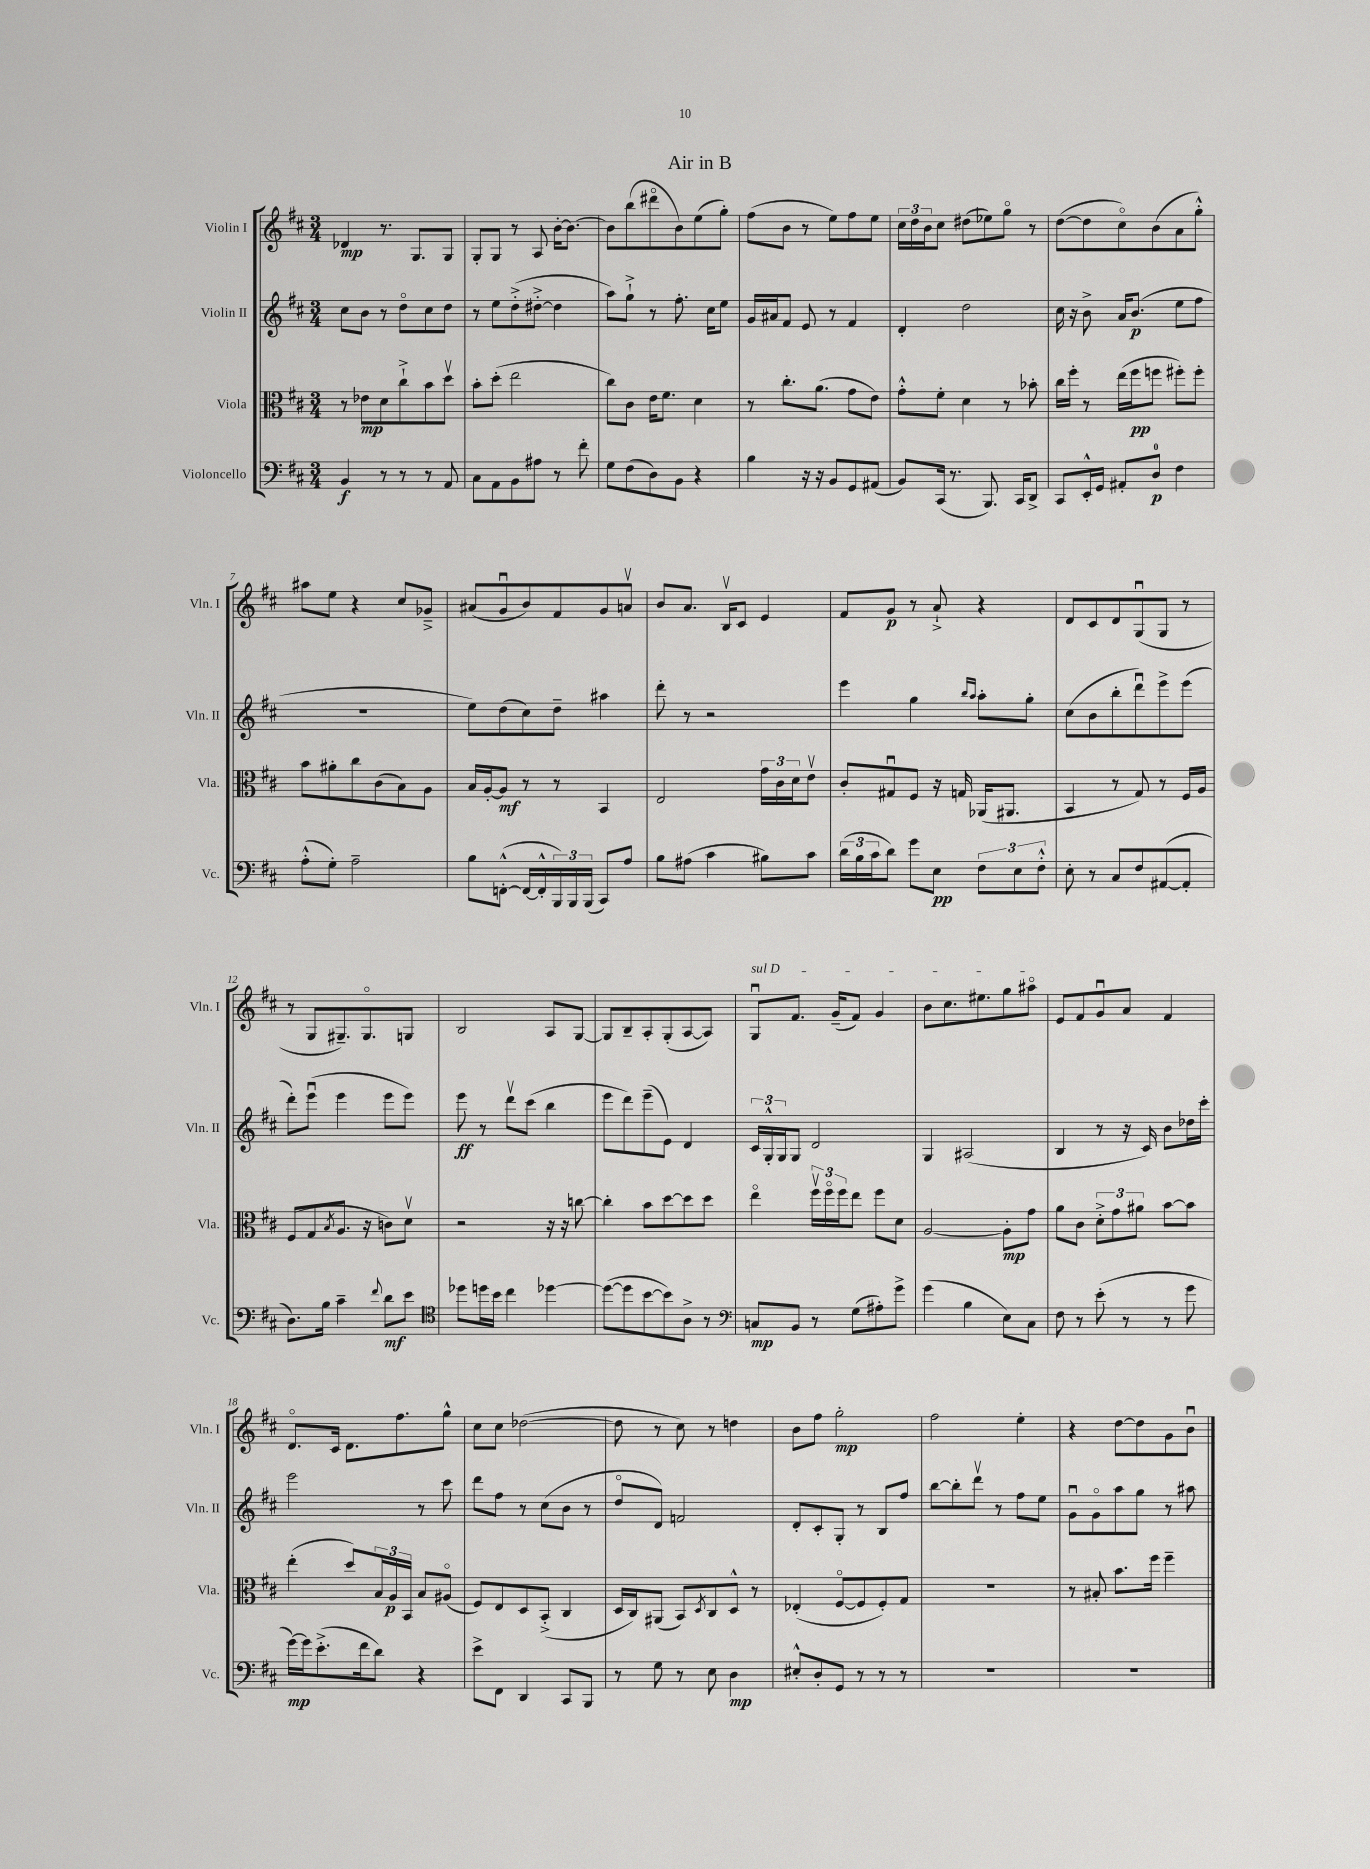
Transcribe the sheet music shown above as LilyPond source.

\header { title = "Air in B" }
<<
\new StaffGroup <<
\new Staff = "s0" \with { instrumentName = "Violin I" shortInstrumentName = "Vln. I" } {
    \clef treble \key d \major \numericTimeSignature \time 3/4
    des'4\mp r8. g8. g8 |
    g8-. g8 r8 a8 b'16~-. b'8.~ |
    b'8 b''8( dis'''8\flageolet b'8) e''8( g''8-.) |
    fis''8( b'8 r8 e''8) fis''8 e''8 |
    \tuplet 3/2 { cis''16 d''16 b'16 } cis''8 dis''8( ees''8) g''8\flageolet r8 |
    d''8~( d''8 cis''8\flageolet) b'8( a'8 g''8-.-^) |
    ais''8 e''8 r4 cis''8 ges'8---> |
    ais'8( g'8\downbow b'8) fis'8 g'8 a'8\upbow |
    b'8 a'8. b16\upbow cis'8 e'4 |
    fis'8 g'8\p r8 a'8-!-> r4 |
    d'8 cis'8 d'8 g8\downbow( g8 r8 |
    r8 g8 gis8.--) gis8.\flageolet g8 |
    b2 a8 g8~ |
    g8 b8-- a8-. g8-.( a8~ a8) |
    \once \override TextSpanner.bound-details.left.text = \markup { \italic "sul D" } g8\downbow\startTextSpan fis'8. g'16--( fis'8) g'4 |
    b'8 cis''8. eis''8. g''8 ais''8\flageolet\stopTextSpan |
    e'8 fis'8 g'8\downbow a'8 fis'4 |
    d'8.\flageolet cis'16 d'8. fis''8. g''8-^ |
    cis''8 cis''8 des''2~( |
    des''8 r8 cis''8) r8 d''4 |
    b'8 fis''8 g''2-.\mp |
    fis''2 e''4-. |
    r4 d''8~ d''8 g'8 b'8\downbow \bar "|." |
}
\new Staff = "s1" \with { instrumentName = "Violin II" shortInstrumentName = "Vln. II" } {
    \clef treble \key d \major \numericTimeSignature \time 3/4
    cis''8 b'8 r8 d''8\flageolet cis''8 d''8 |
    r8 e''8 d''8-.->( dis''8~-.-> dis''4 |
    a''8) g''8-!-> r8 fis''8.-. cis''16 e''8 |
    g'16 ais'16 fis'8 e'8 r8 fis'4 |
    d'4-. d''2 |
    cis''16 r16 b'8-> a'16 b'8.\p( e''8 fis''8 |
    R2. |
    e''8) d''8( cis''8) d''8-- ais''4 |
    d'''8-. r8 r2 |
    e'''4 g''4 \grace { b''16 a''16 } a''8-. g''8-. |
    cis''8( b'8 b''8-. d'''8\downbow) e'''8-> e'''8( |
    d'''8-.) e'''8\downbow( e'''4 e'''8 e'''8) |
    e'''8\ff r8 d'''8\upbow cis'''8( b''4 |
    e'''8 d'''8) e'''8--( e'8) d'4 |
    \tuplet 3/2 { cis'16 g16-.-^ g16 } g8 d'2 |
    g4 ais2( |
    b4 r8 r16 cis'16) b'8 des''16 cis'''16-. |
    e'''2 r8 cis'''8 |
    d'''8 fis''8 r8 cis''8( b'8 r8 |
    d''8\flageolet d'8) f'2 |
    d'8-. cis'8-. g8-. r8 b8 fis''8 |
    b''8~ b''8-. d'''8\upbow r8 fis''8 e''8 |
    g'8\downbow g'8\flageolet a''8 g''8 r8 ais''8 \bar "|." |
}
\new Staff = "s2" \with { instrumentName = "Viola" shortInstrumentName = "Vla." } {
    \clef alto \key d \major \numericTimeSignature \time 3/4
    r8 ees'8\mp d'8 cis''8-!-> b'8 d''8\upbow |
    b'8-. d''8-.( e''2 |
    cis''8) cis'8 e'16 fis'8. d'4 |
    r8 cis''8.-. a'8.( g'8 e'8) |
    g'8-.-^ fis'8-. d'4 r8 bes'8-. |
    cis''16 fis''16-. r8 e''16( fis''16\pp f''8 fis''8-.) fis''8-. |
    b'8 ais'8-. cis''8 cis'8( b8) a8 |
    b16 a16~-. a8\mf r8 r8 b,4 |
    e2 \tuplet 3/2 { g'16 cis'16 d'16 } e'8\upbow |
    cis'8-. gis8\downbow fis8 r16 g16 aes,16( ais,8. |
    b,4 r8 g8) r8 fis16 a16 |
    fis8( g8 \acciaccatura { b8 } a8. r16 c'8) d'8\upbow |
    r2 r16 r16 c''8~ |
    c''4-. b'8 d''8~ d''8 d''8 |
    e''4\flageolet \tuplet 3/2 { fis''16\upbow fis''16\flageolet fis''16 } e''8 fis''8 d'8 |
    a2~ a8-.\mp g'8 |
    a'8 cis'8 \tuplet 3/2 { d'8-.-> g'8 ais'8 } b'8~ b'8 |
    e''4-.( d''8) \tuplet 3/2 { b16 a16\p b,16 } b8 ais8\flageolet( |
    fis8) e8 d8 b,8-.->( cis4 |
    d16 cis16) ais,8( b,8) \acciaccatura { d8 } cis8 d8-^ r8 |
    ees4-.( fis8~\flageolet fis8 fis8-.) g8 |
    R2. |
    r8 bis8-. b'8. fis''16 fis''4-- \bar "|." |
}
\new Staff = "s3" \with { instrumentName = "Violoncello" shortInstrumentName = "Vc." } {
    \clef bass \key d \major \numericTimeSignature \time 3/4
    b,4\f r8 r8 r8 a,8 |
    cis8 a,8 b,8 ais8 r8 fis'8-. |
    g8 fis8( d8) b,8 r4 |
    b4 r16 r16 b,8 g,8 ais,8( |
    b,8) cis,16( r8. b,,8.) cis,16 d,8-> |
    cis,8 e,16-.-^ g,16 ais,8-. d8-0\p fis4 |
    a8-.-^( g8-.) a2-- |
    b8 f,8~-.-^( f,16~ f,16-.-^ \tuplet 3/2 { b,,16) b,,16 b,,16( } cis,8) a8 |
    b8 ais8( cis'4 bis8) cis'8 |
    \tuplet 3/2 { d'16( b16 cis'16 } d'8) g'8 e8\pp \tuplet 3/2 { fis8 e8 fis8-.-^ } |
    e8-. r8 cis8 fis8 ais,8~( ais,8-. |
    d8.) b16 cis'4-- \appoggiatura { fis'8 } d'8\mf e'8 |
    \clef tenor des''8 d''16 b'16 cis''4 des''4~ |
    des''8~( des''8 b'8~ b'8) a8-> r8 |
    \clef bass c8\mp b,8 r8 g8( ais8-.) g'8-> |
    g'4( b4 e8) cis8 |
    fis8 r8 e'8-.( r8 r8 g'8 |
    g'16~\mp) g'16 e'8.-.->( fis'16 d'8) r4 |
    e'8-> fis,8 d,4 cis,8 b,,8 |
    r8 g8 r8 e8 d4\mp |
    eis8-.-^ d8-. g,8 r8 r8 r8 |
    R2. |
    R2. \bar "|." |
}
>>
>>
